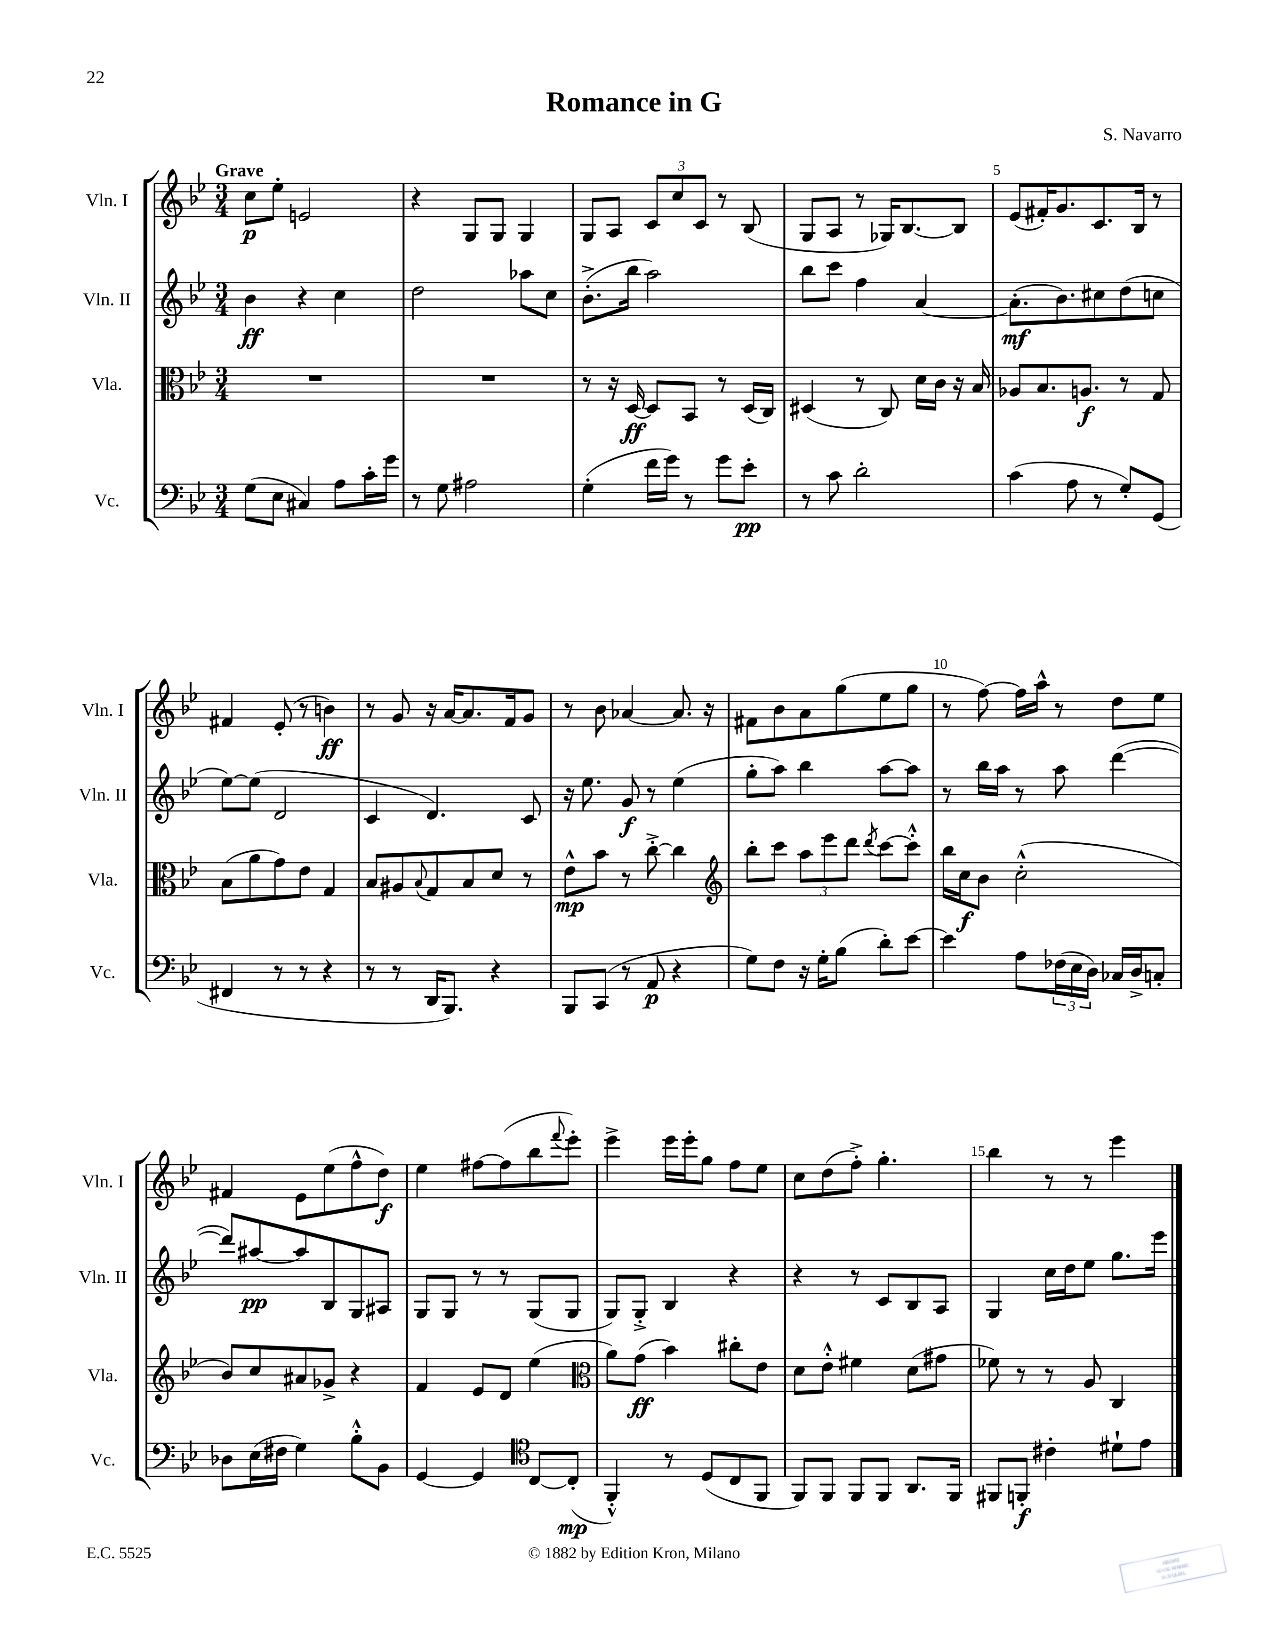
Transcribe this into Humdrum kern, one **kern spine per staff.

**kern	**kern	**kern	**kern
*staff4	*staff3	*staff2	*staff1
*clefF4	*clefC3	*clefG2	*clefG2
*k[b-e-]	*k[b-e-]	*k[b-e-]	*k[b-e-]
*M3/4	*M3/4	*M3/4	*M3/4
(8G	2.r	4b-	8cc
8E-	.	.	8ee-'
4C#)	.	4r	2e
8A	.	4cc	.
16c'	.	.	.
16g	.	.	.
=	=	=	=
8r	2.r	2dd	4r
8G	.	.	.
2A#	.	.	8G
.	.	.	8G
.	.	8aa-	4G
.	.	8cc	.
=	=	=	=
(4G'	8r	(8.b-'^	8G
.	16r	.	8A
.	[16D	16bb-	.
16f	8D]	2aa)	12c
16g)	.	.	.
.	.	.	12cc
8r	8BB-	.	.
.	.	.	12c
8g	8r	.	8r
8e-'	(16D	.	(8B-
.	16C)	.	.
=	=	=	=
8r	(4D#	8bb-	8G
8c	.	8ccc	8A
2d'	8r	4ff	8r
.	8C)	.	16G-)
.	.	.	[8.B-
.	16d	[4a	.
.	16c	.	.
.	16r	.	8B-]
.	16B-	.	.
=	=	=	=
(4c	8A-	(8.a']	(8e-
.	8.B-	.	16f#')
.	.	8.b-)	8.g
8A	.	.	.
.	8.A	.	.
8r	.	8cc#	8.c
8G')	8r	(8dd	.
.	.	.	16B-
(8GG	8G	8cc	8r
=	=	=	=
4FF#	(8B-	[8ee-)	4f#
.	8a	(8ee-]	.
8r	8g)	2d	(8e-'
8r	8e-	.	8r
4r	4G	.	4b)
=	=	=	=
8r	8B-	4c	8r
8r	8A#	.	8g
.	8qqB-	.	.
16DD	8G	4.d)	16r
8.BBB-)	.	.	[16a
.	8B-	.	8.a]
4r	8d	.	.
.	.	.	16f
.	8r	8c	8g
=	=	=	=
8BBB-	8e-^^	16r	8r
.	.	8.ee-	.
(8CC	8b-	.	8b-
8r	8r	8g	[4a-
8AA	[8cc'^	8r	.
4r	4cc]	(4ee-	8.a-]
.	.	.	16r
=	=	=	=
*	*clefG2	*	*
8G)	8bb-'	8gg'	8f#
8F	8ccc	8aa)	8b-
16r	12aa	4bb-	8a
16G'	.	.	.
.	12eee-	.	.
(8B-	.	.	(8gg
.	12ddd	.	.
.	8qddd	.	.
8d')	[8ccc	[8aa	8ee-
[8e-	8ccc'^^]	8aa]	8gg
=	=	=	=
4e-]	16bb-	8r	8r
.	16cc	.	.
.	8b-	16bb-	[8ff)
.	.	16aa	.
8A	(2cc'^^	8r	16ff]
.	.	.	16aa^^
(24F-	.	8aa	8r
24E-	.	.	.
24D)	.	.	.
16C-	.	([4ddd	8dd
16D^	.	.	.
8C'	.	.	8ee-
=	=	=	=
8D-	8b-)	8ddd])	4f#
(16E-	8cc	[8aa#	.
16F#	.	.	.
4G)	8a#	8aa#]	8e-
.	8g-^	8B-	(8ee-
8B-'^^	4r	8G	8ff^^
8BB-	.	8A#	8dd)
=	=	=	=
[4GG	4f	8G	4ee-
.	.	8G	.
4GG]	8e-	8r	[8ff#
.	8d	8r	(8ff#]
*clefC4	*	*	*
[8C	(4ee-	(8G	8bb-
.	.	.	8qqfff
(8C']	.	8G	8eee-')
=	=	=	=
*	*clefC3	*	*
4FF'^^)	8a)	8G)	4eee-^
.	(8g	8G'^	.
8r	4b-)	4B-	16eee-
.	.	.	16eee-'
(8D	.	.	8gg
8C	8cc#'	4r	8ff
8FF	8e-	.	8ee-
=	=	=	=
8FF)	8d	4r	8cc
8FF	8e-'^^	.	(8dd
8FF	4f#	8r	8ff'^)
8FF	.	8c	4.gg'
8.AA	(8d	8B-	.
.	8g#	8A	.
16FF	.	.	.
=	=	=	=
8FF#	8f-)	4G	4bb-
8FF'	8r	.	.
4c#'	8r	16cc	8r
.	.	16dd	.
.	8A	8ee-	8r
8d#`	4C	8.gg	4eee-
8e-	.	.	.
.	.	16eee-	.
==	==	==	==
*-	*-	*-	*-
